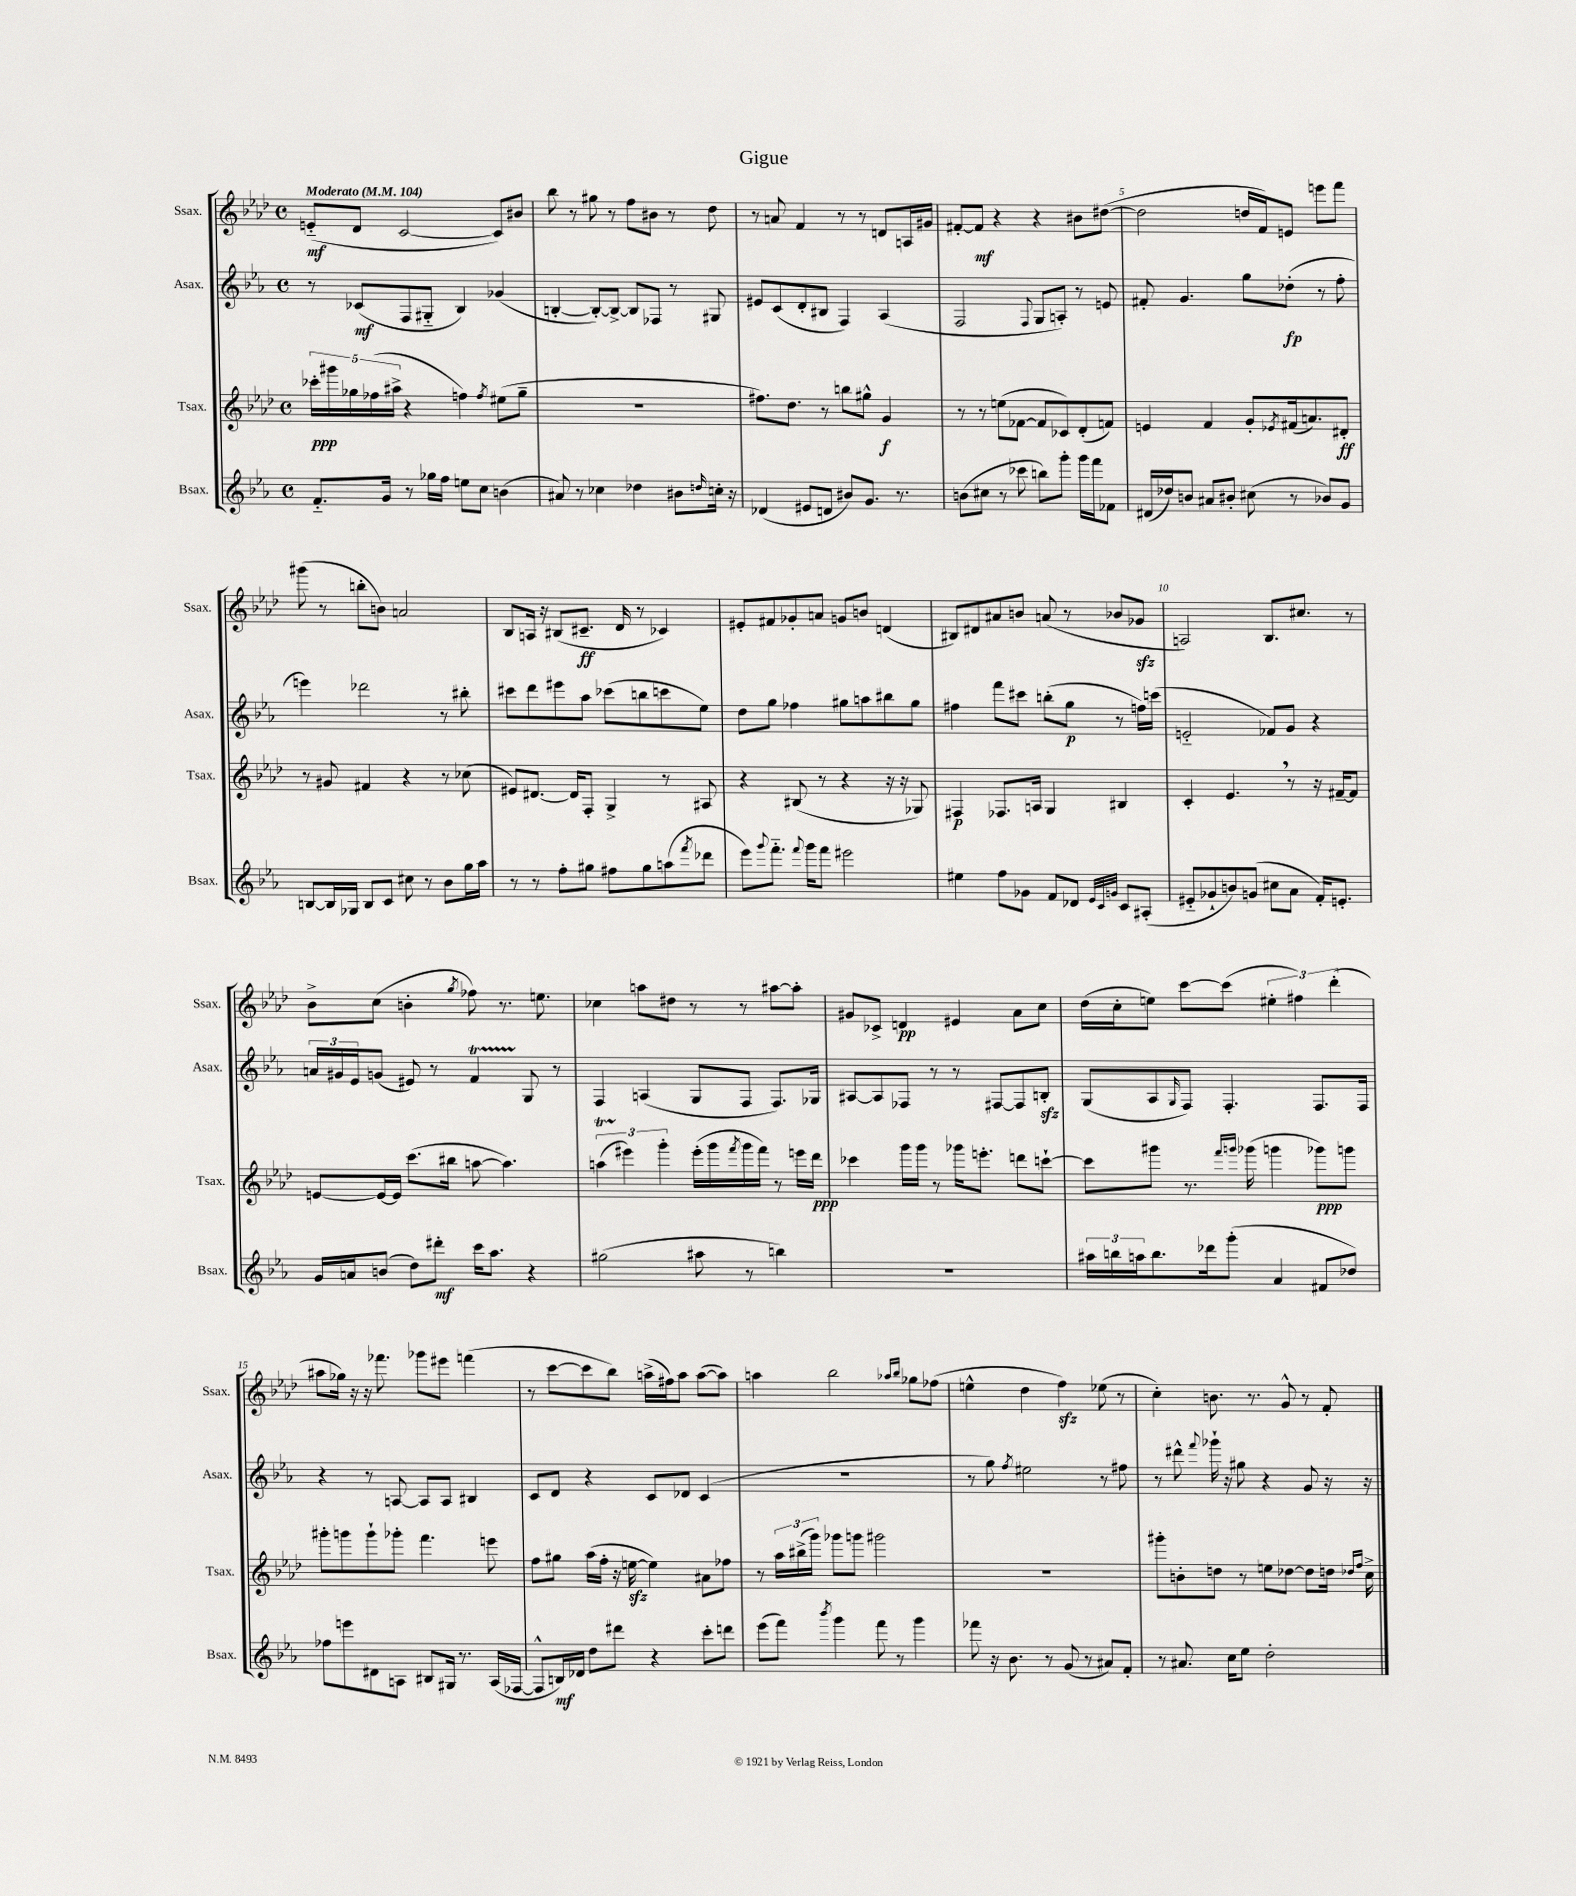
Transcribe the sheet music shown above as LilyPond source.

\header { title = "Gigue" }
<<
\new StaffGroup <<
\new Staff = "s0" \with { instrumentName = "Ssax." shortInstrumentName = "Ssax." } {
    \clef treble \key aes \major \defaultTimeSignature \time 4/4 \tempo "Moderato" 4 = 104
    e'8-_\mf( des'8 c'2~ c'8) bis'8 |
    bes''8 r8 gis''8 r8 f''8 bis'8 r8 des''8 |
    r8 a'8 f'4 r8 r8 d'8 a16 gis'16 |
    fis'8~-. fis'8\mf r4 r4 bis'8 dis''8~( |
    dis''2 d''16 f'16) e'8 e'''8 f'''8 |
    gis'''8( r8 b''8-. b'8) a'2 |
    bes8 a16 r16 bis8( cis'8.--\ff des'16 r8 ces'4) |
    eis'8-. fis'8 ges'8-. a'8 g'8 b'8 d'4( |
    bis8) dis'8 ais'8 b'8 a'8( r8 bes'8 ges'8\sfz |
    a2) bes8. cis''8. r8 |
    bes'8-> c''8( b'4-. \acciaccatura { g''8 } fes''8) r8. e''8. |
    ces''4 a''8 dis''8 r8 r8 ais''8~ ais''8-. |
    gis'8 ces'8-> d'4\pp eis'4 aes'8 c''8 |
    des''16( c''16-. e''8) c'''8~ c'''8( \tuplet 3/2 { eis''4-. fis''4) des'''4-.( } |
    ais''8 ges''16) r16 r16 fes'''8. ges'''8 eis'''8 f'''4( |
    r8 c'''8~ c'''8 bes''8) a''16->( fis''16) a''8 a''8~( a''8) |
    a''4 bes''2 \grace { aes''16 bes''16 } ges''8 fes''8( |
    e''4-^ des''4 f''4\sfz) ees''8( r8 |
    c''4-.) b'8. r8. g'8-^ r8 f'8-. \bar "|." |
}
\new Staff = "s1" \with { instrumentName = "Asax." shortInstrumentName = "Asax." } {
    \clef treble \key ees \major \defaultTimeSignature \time 4/4
    r8 ces'8\mf( f8 gis8-_ bes4) ges'4( |
    b4~-. b8~-.) b8~-> b8 fes8 r8 gis8 |
    eis'8 c'8( d'8-. bis8 f4) aes4( |
    f2 \appoggiatura { f8 } g8 a8-.) r8 e'8 |
    fis'8-. g'4. g''8 des''8-.\fp( r8 f''8-. |
    e'''4) des'''2 r8 bis''8-. |
    cis'''8 d'''8 eis'''8 aes''8 ces'''8( b''8 c'''8 ees''8) |
    d''8 g''8 fes''4 gis''8 a''8 bis''8 gis''8 |
    fis''4 f'''8 cis'''8 b''8-.( g''8\p r8 f''16) c'''16( |
    e'2-_ fes'8) g'8 r4 |
    \tuplet 3/2 { a'16 gis'16 ees'16 } g'8( eis'8) r8 f'4\startTrillSpan g8\stopTrillSpan r8 |
    f4 a4( g8 f8 f8.) ges16 |
    ais8~ ais8 fes8 r8 r8 fis8~ fis8 b8-.\sfz |
    g8( aes8 \grace { g16 } f8) f4.-. f8. f16 |
    r4 r8 a8~ a8 a8 bis4 |
    c'8 d'8 r4 c'8 des'8 c'4( |
    R1 |
    r8 g''8) \acciaccatura { f''8 } eis''2 r8 fis''8 |
    r8 dis'''8-^ \appoggiatura { f'''8 } ges'''16-! r16 gis''8 r4 g'8 r16 r16 \bar "|." |
}
\new Staff = "s2" \with { instrumentName = "Tsax." shortInstrumentName = "Tsax." } {
    \clef treble \key aes \major \defaultTimeSignature \time 4/4
    \tuplet 5/4 { ces'''16-.\ppp gis'''16 ges''16 fes''16( ais''16-> } r4 f''4) \acciaccatura { f''8 } eis''8( ges''8-- |
    R1 |
    fis''8.) des''8. r8 b''8 gis''8-^ g'4\f |
    r8 r8 e''8( fes'8~ fes'8 ces'8) des'8-.( f'8) |
    e'4 f'4 g'8-. \acciaccatura { ees'8 } fis'16( a'8.) dis'8-.\ff |
    r8 gis'8 fis'4 r4 r8 ces''8( |
    eis'8) dis'8.~ dis'16 f8-. g4-> r8 ais8 |
    r4 bis8( r8 r4 r16 r16 ges8) |
    fis4\p fes8. a16 g4 bis4 |
    c'4-. ees'4. \breathe r8 r16 fis'16~-- fis'8 |
    e'8~ e'16~ e'16 c'''8.( bis''16 a''8~ a''4.) |
    \tuplet 3/2 { a''4\startTrillSpan( eis'''4\stopTrillSpan) g'''4-. } eis'''16-.( g'''16 \acciaccatura { f'''8 } g'''16 f'''16) r8 e'''16 des'''16\ppp |
    ces'''4 g'''16 g'''16 r8 ges'''16 e'''8.-. d'''8 c'''8~-! |
    c'''8 gis'''8 r8. \grace { f'''16 g'''16 } ges'''16( g'''4 ges'''8\ppp) g'''8 |
    gis'''8-. g'''8 g'''8-! ges'''8-. f'''4. e'''8 |
    f''8 gis''8 aes''16( f''16-. r16 e''16~\sfz e''4) ais'8 fes''8 |
    r8 \tuplet 3/2 { aes''16 bis''16->( g'''16) } ges'''8 g'''8 gis'''2 |
    R1 |
    gis'''8-. b'8-. d''8 r8 e''8 des''8~ des''8 d''16 \grace { des''16 f''16 } c''16-> \bar "|." |
}
\new Staff = "s3" \with { instrumentName = "Bsax." shortInstrumentName = "Bsax." } {
    \clef treble \key ees \major \defaultTimeSignature \time 4/4
    f'8.-_ g'16 r8 ges''16 f''16 e''8 c''8 b'4( |
    ais'8) r8 ces''4 des''4 bis'8 \grace { d''16 } c''16-. r16 |
    des'4( eis'8 d'8 bis'8) g'8. r8. |
    b'8( cis''8 r8 ces'''8 b''8) g'''8-. g'''16 f'''16 fes'8 |
    dis'16( des''16) b'8 ais'8 bis'8-. cis''8( r8 bes'8) g'8 |
    b8~ b16 ges16 b8 c'8 cis''8 r8 bes'8 g''16 aes''16 |
    r8 r8 f''8-. gis''8 fis''8 gis''8 a''8( \acciaccatura { f'''8 } des'''8 |
    ees'''8) \appoggiatura { g'''8 } f'''8.-_ \appoggiatura { f'''8 } g'''16 f'''8 eis'''2 |
    eis''4 f''8 ges'8 f'8 des'8 \grace { ees'32 c'32 g'32 } c'8 ais8-.( |
    eis'8-_ ges'8-! b'8) g'8( cis''8 aes'8 f'16-.) e'8.-. |
    g'16 a'16 b'8( d''8) dis'''8-.\mf c'''16 aes''8. r4 |
    gis''2( ais''8 r8 b''4) |
    R1 |
    \tuplet 3/2 { ais''16 b''16 a''16 } b''8. des'''16 g'''8-.( aes'4 fis'8 des''8) |
    fes''8 e'''8 dis'8 a8 bis8 gis16 r8. a16( fes16~ |
    fes8-^ b16\mf) des'16 d''8 dis'''8 r4 c'''8-. d'''8 |
    ees'''8( f'''8) \acciaccatura { bes'''8 } g'''4 f'''8 r8 g'''4 |
    fes'''8 r16 bes'8. r8 g'8( r8 ais'8) f'8-. |
    r8 ais'8. c''16 ees''8 d''2-. \bar "|." |
}
>>
>>
\layout { \context { \Score \override BarNumber.break-visibility = ##(#f #t #t) barNumberVisibility = #(every-nth-bar-number-visible 5) } }
